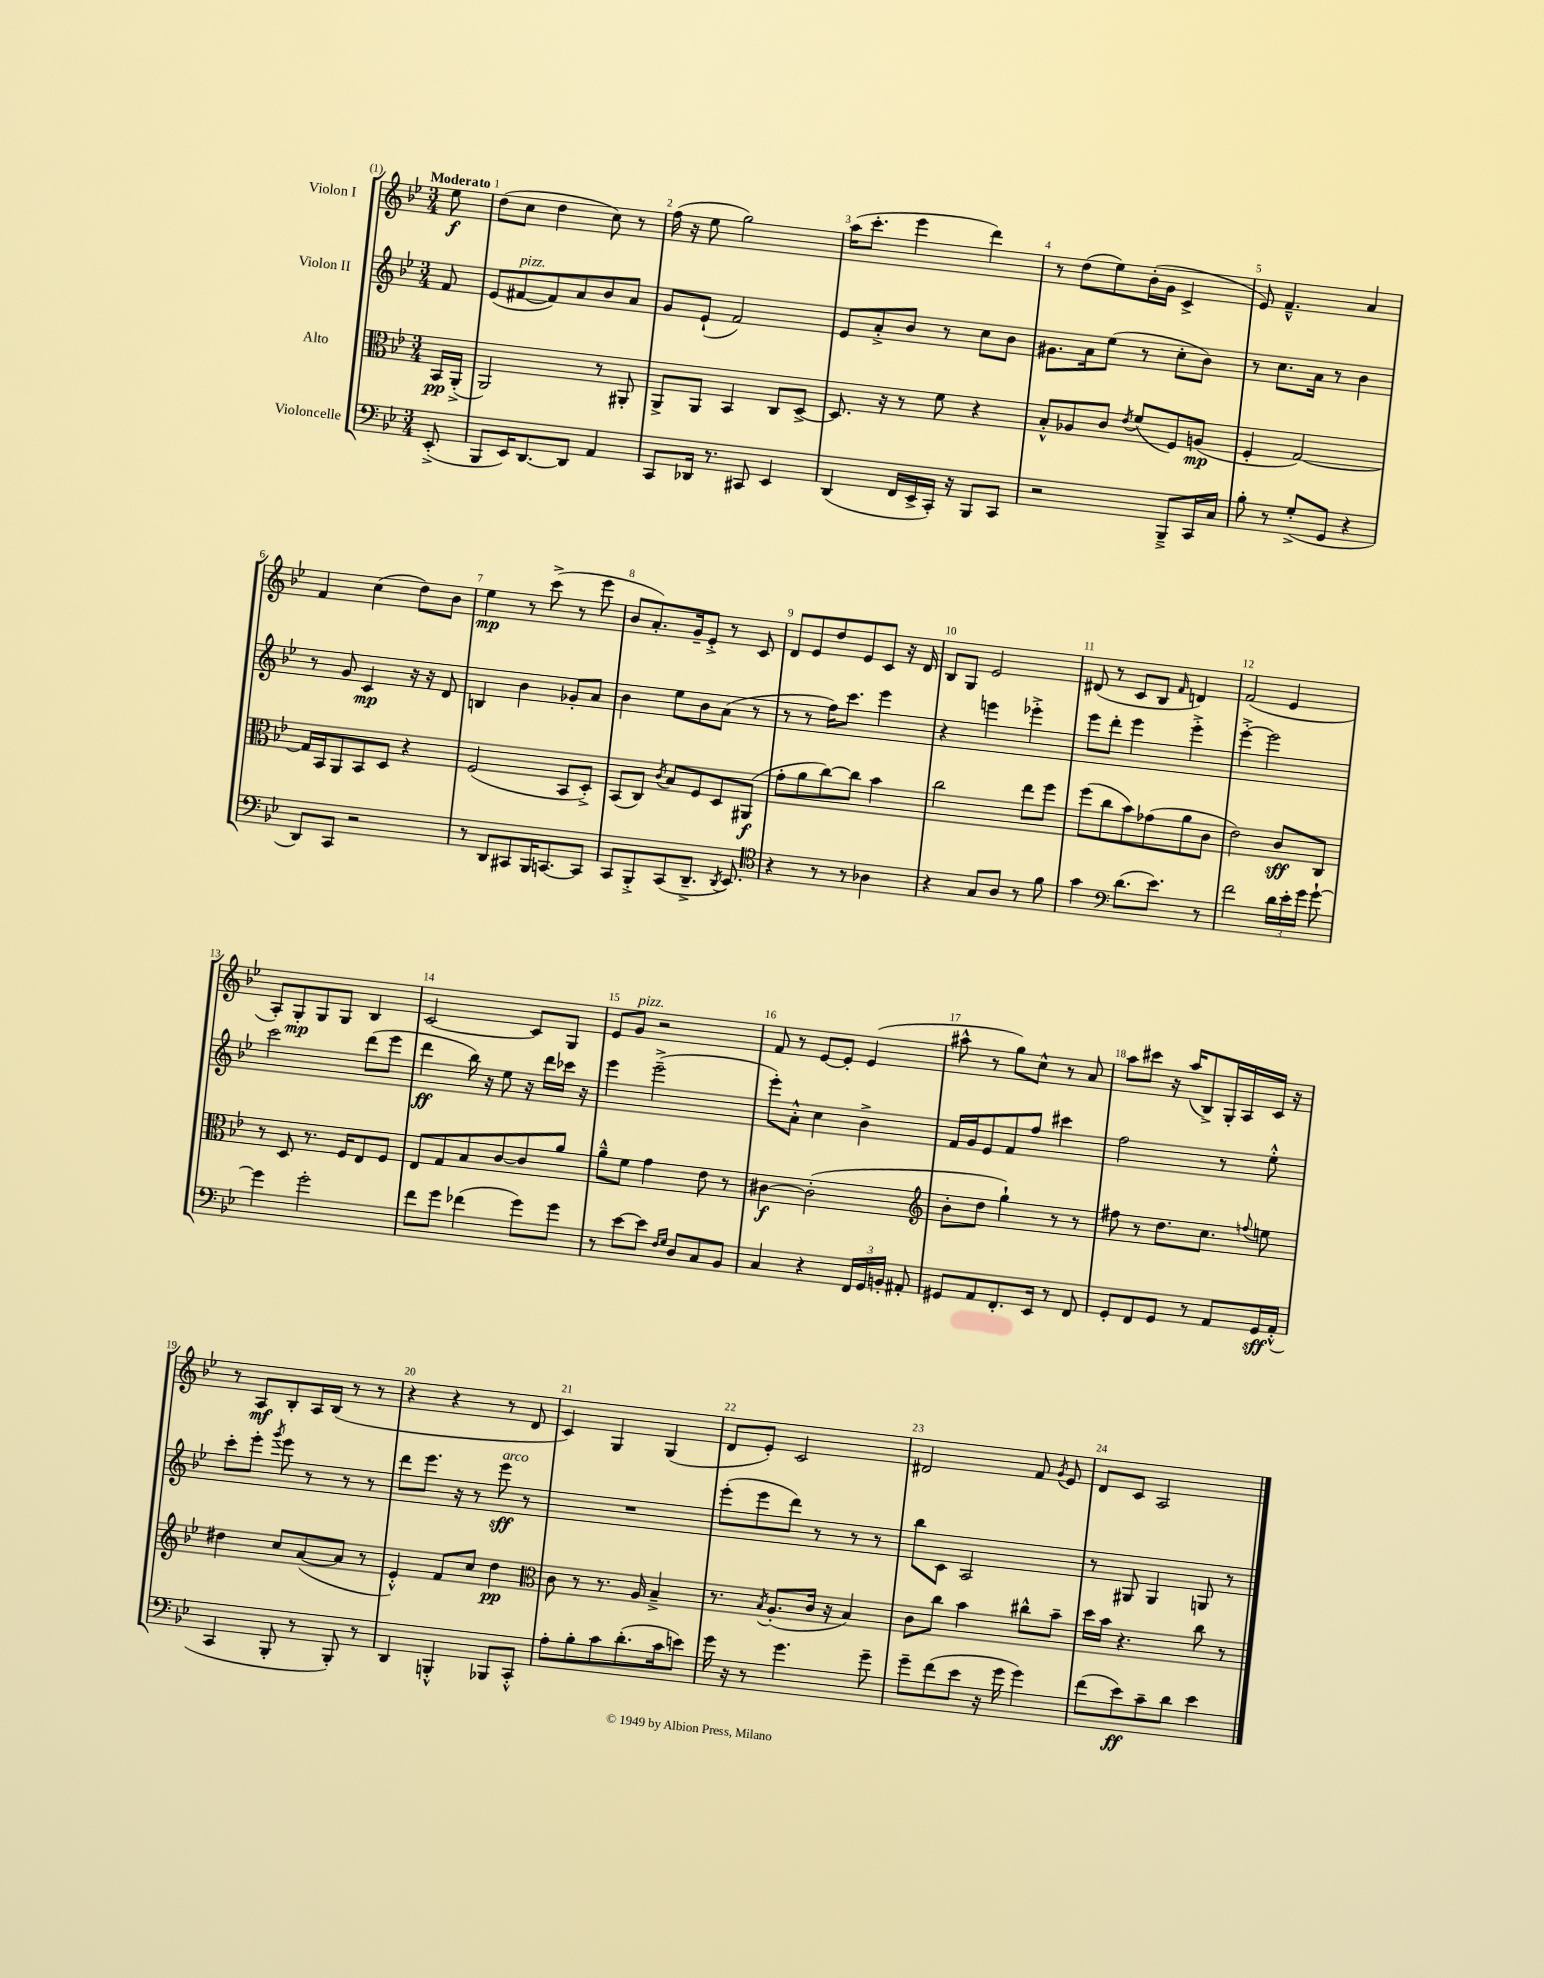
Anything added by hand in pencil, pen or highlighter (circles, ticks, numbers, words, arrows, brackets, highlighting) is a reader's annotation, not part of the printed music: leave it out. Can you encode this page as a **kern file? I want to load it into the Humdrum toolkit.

**kern	**dynam	**kern	**dynam	**kern	**dynam	**kern	**dynam
*part4	*part4	*part3	*part3	*part2	*part2	*part1	*part1
*staff4	*staff4	*staff3	*staff3	*staff2	*staff2	*staff1	*staff1
*I"Violoncelle	*	*I"Alto	*	*I"Violon II	*	*I"Violon I	*
*clefF4	*	*clefC3	*	*clefG2	*	*clefG2	*
*k[b-e-]	*	*k[b-e-]	*	*k[b-e-]	*	*k[b-e-]	*
*M3/4	*	*M3/4	*	*M3/4	*	*M3/4	*
=	=	=	=	=	=	=	=
!	!	!	!	!	!	!LO:TX:a:B:t=Moderato	!
(8EE-'^/	.	16BB-/LL	pp	8f/	.	8ee-\	f
.	.	(16AA'^/JJ	.	.	.	.	.
=1	=1	=1	=1	=1	=1	=1	=1
8BBB-/L	.	2AA/)	.	(8e-/L	.	(8dd\L	.
!	!	!	!	!LO:TX:a:i:t=pizz.	!	!	!
16EE-/K)	.	.	.	[8f#X/	.	8cc\J	.
[8.DD/	.	.	.	.	.	.	.
.	.	.	.	8f#/])	.	4dd\	.
8DD/J]	.	.	.	8a/	.	.	.
4AA/	.	8r	.	8b-/	.	8cc\)	.
.	.	8AA#X'/	.	8a/J	.	8r	.
=2	=2	=2	=2	=2	=2	=2	=2
8CC/L	.	8AA^/L	.	8g/L	.	(16ff\	.
.	.	.	.	.	.	16r	.
16DD-X/Jk	.	8AA/J	.	(8e-`/J	.	8ee-\	.
8.r	.	.	.	.	.	.	.
.	.	4BB-/	.	2f/)	.	2gg\)	.
8CC#X/	.	.	.	.	.	.	.
4EE-/	.	8C/L	.	.	.	.	.
.	.	[8D^/J	.	.	.	.	.
=3	=3	=3	=3	=3	=3	=3	=3
(4DD/	.	8.D/]	.	8e-/L	.	(16aa\KL	.
.	.	.	.	.	.	8.ccc'\J	.
.	.	.	.	8a'^/	.	.	.
.	.	16r	.	.	.	.	.
16FF/LL	.	8r	.	8b-/J	.	4eee-\	.
16EE-^/	.	.	.	.	.	.	.
16CC'/JJ)	.	8f\	.	8r	.	.	.
16r	.	.	.	.	.	.	.
8BBB-/L	.	4r	.	8cc\L	.	4ddd\)	.
8CC/J	.	.	.	8b-\J	.	.	.
=4	=4	=4	=4	=4	=4	=4	=4
2r	.	8B-'^^/L	.	8.g#X\L	.	8r	.
.	.	8A-X/	.	.	.	(8dd\L	.
.	.	.	.	16a\k	.	.	.
.	.	8c/J	.	(8ee-\J	.	8ee-\)	.
.	.	8qe-/	.	.	.	.	.
.	.	(8f/L	.	8r	.	(16b-'\L	.
.	.	.	.	.	.	16g\JJ	.
8BBB-~^/L	.	8F/)	.	8cc'\L	.	4c^/	.
16CC/L	.	(8An/J	mp	8b-\J)	.	.	.
16C/JJ	.	.	.	.	.	.	.
=5	=5	=5	=5	=5	=5	=5	=5
8B-'\	.	4F'/	.	8r	.	8e-/)	.
8r	.	.	.	8.cc\L	.	4.f~^^/	.
(8G'^/L	.	[2G/)	.	.	.	.	.
.	.	.	.	16a\Jk	.	.	.
8GG/J	.	.	.	8r	.	.	.
4r	.	.	.	4b-\	.	4a/	.
!!LO:LB:g=z
=6	=6	=6	=6	=6	=6	=6	=6
8DD/L)	.	16G/LL]	.	8r	.	4f/	.
.	.	16BB-/J	.	.	.	.	.
8CC/J	.	8AA/	.	8g/	.	.	.
2r	.	8BB-/	.	4c/	mp	(4cc\	.
.	.	8D/J	.	.	.	.	.
.	.	4r	.	16r	.	8dd\L)	.
.	.	.	.	16r	.	.	.
.	.	.	.	8d/	.	8b-\J	.
=7	=7	=7	=7	=7	=7	=7	=7
8r	.	(2F/	.	4Bn/	.	4ee-\	mp
8DD/L	.	.	.	.	.	.	.
8CC#X/	.	.	.	4b-\	.	8r	.
16BBB-/K	.	.	.	.	.	(8ccc^\	.
[8.CCn/	.	.	.	.	.	.	.
.	.	8BB-/L	.	8g-X'/L	.	8r	.
8CC/J]	.	8D'^/J)	.	8a/J	.	8eee-\	.
=8	=8	=8	=8	=8	=8	=8	=8
8CC/L	.	(8BB-/L	.	4b-\	.	8b-/L	.
8BBB-'^/	.	8C/J)	.	.	.	8.a'/)	.
.	.	8qc/	.	.	.	.	.
(8CC/	.	8B-/L	.	8ee-\L	.	.	.
.	.	.	.	.	.	16g~/k	.
8.DD~^/J	.	8F/	.	8b-\	.	8e-'^/J	.
.	.	8D/	.	(8a\J	.	8r	.
8qDD/	.	.	.	.	.	.	.
8.EE-/)	.	.	.	.	.	.	.
.	.	(8AA#X/J	f	8r	.	8c/	.
=9	=9	=9	=9	=9	=9	=9	=9
*clefC4	*	*	*	*	*	*	*
4r	.	8g'\L	.	8r	.	8d/L	.
.	.	8a\	.	8r	.	8e-/	.
8r	.	[8cc\)	.	16ff\KL)	.	8dd/	.
.	.	.	.	8.ccc\J	.	.	.
8r	.	8cc\J]	.	.	.	8e-/	.
4A-X\	.	4b-\	.	4eee-\	.	8c/J	.
.	.	.	.	.	.	16r	.
.	.	.	.	.	.	16d/	.
=10	=10	=10	=10	=10	=10	=10	=10
4r	.	2cc\	.	4r	.	8B-/L	.
.	.	.	.	.	.	8G/J	.
8G/L	.	.	.	4eeen\	.	2e-/	.
8A/J	.	.	.	.	.	.	.
8r	.	8ee-\L	.	4eee-X'^\	.	.	.
8f\	.	8ff\J	.	.	.	.	.
=11	=11	=11	=11	=11	=11	=11	=11
4g\	.	(8ff\L	.	8eee-\L	.	(8d#X/	.
.	.	8cc\	.	8ddd'\J	.	8r	.
*clefF4	*	*	*	*	*	*	*
(8.d\L	.	8b-\)	.	4eee-\	.	8c/L	.
.	.	(8g-X\	.	.	.	8B-/J	.
8.e-\J)	.	.	.	.	.	.	.
.	.	.	.	.	.	16qqf/	.
.	.	8a\	.	4eee-'^\	.	4dn/)	.
8r	.	8c\J	.	.	.	.	.
=12	=12	=12	=12	=12	=12	=12	=12
2f\	.	2e-\)	.	[4eee-'^\	.	(2f/	.
.	.	.	.	2eee-\]	.	.	.
24d\LL	.	8c/L	sff	.	.	4e-/	.
24e-'\	.	.	.	.	.	.	.
24g\JJ	.	.	.	.	.	.	.
[8g`\	.	8C/J	.	.	.	.	.
!!LO:LB:g=z
=13	=13	=13	=13	=13	=13	=13	=13
4g\]	.	8r	.	2ccc\	.	8A'/L)	.
.	.	8D/	.	.	.	8G'/	mp
2g'\	.	8.r	.	.	.	8G/	.
.	.	.	.	.	.	8G/J	.
.	.	16F/KL	.	.	.	.	.
.	.	8E-/	.	(8ddd\L	.	4B-/	.
.	.	8F/J	.	8eee-\J	.	.	.
=14	=14	=14	=14	=14	=14	=14	=14
8f\L	.	8E-/L	.	4ddd\	ff	[2c/	.
8g\J	.	8G/	.	.	.	.	.
(4f-X\	.	8B-/	.	16bb-\)	.	.	.
.	.	.	.	16r	.	.	.
.	.	[8c/	.	8ee-\	.	.	.
8g\L)	.	8c/]	.	16r	.	8c/L]	.
.	.	.	.	16ddd\LL	.	.	.
8g\J	.	8a/J	.	16ccc-X\JJ	.	8G/J	.
.	.	.	.	16r	.	.	.
=15	=15	=15	=15	=15	=15	=15	=15
8r	.	8a~^^\L	.	4eee-\	.	8e-/L	.
!	!	!	!	!	!	!LO:TX:a:i:t=pizz.	!
[8e-\L	.	8f\J	.	.	.	8g/J	.
8e-\J]	.	4g\	.	(2eee-~^\	.	2r	.
16qqF/LL	.	.	.	.	.	.	.
16qqG/JJ	.	.	.	.	.	.	.
8D/L	.	.	.	.	.	.	.
8C/	.	8e-\	.	.	.	.	.
8BB-/J	.	8r	.	.	.	.	.
=16	=16	=16	=16	=16	=16	=16	=16
4C/	.	[4c#X\	f	8eee-'\L)	.	8f/	.
.	.	.	.	8a'^^\J	.	8r	.
4r	.	(2c#'\]	.	4cc\	.	[8e-/L	.
.	.	.	.	.	.	8e-'/J]	.
24FF/LL	.	.	.	4b-^\	.	(4e-/	.
24GG/	.	.	.	.	.	.	.
24BBn'/JJ	.	.	.	.	.	.	.
8AA#X'/	.	.	.	.	.	.	.
=17	=17	=17	=17	=17	=17	=17	=17
*	*	*clefG2	*	*	*	*	*
8GG#X/L	.	8b-'\L	.	16f/LL	.	8aa#X^^\	.
.	.	.	.	16g/J	.	.	.
8AA/	.	8dd\J	.	8e-/	.	8r	.
8.FF'/	.	4gg`\)	.	8f/	.	8gg\L)	.
.	.	.	.	8ff/J	.	8cc^^\J	.
16EE-/Jk	.	.	.	.	.	.	.
8r	.	8r	.	4ccc#X\	.	8r	.
8FF/	.	8r	.	.	.	8a/	.
=18	=18	=18	=18	=18	=18	=18	=18
8GG'/L	.	8ff#X\	.	2ff\	.	8aa\L	.
8FF/	.	8r	.	.	.	8ccc#X\J	.
8GG/J	.	8.dd\L	.	.	.	16r	.
.	.	.	.	.	.	(16aa/KL	.
8r	.	.	.	.	.	8B-^/)	.
.	.	8.cc\J	.	.	.	.	.
8AA/L	.	.	.	8r	.	16G'/L	.
.	.	.	.	.	.	16A/	.
.	.	8qqffn/	.	.	.	.	.
16GG/L	sff	8een\	.	8ee-'^^\	.	16c/JJ	.
(16AA'^^/JJ	.	.	.	.	.	16r	.
!!LO:LB:g=z
=19	=19	=19	=19	=19	=19	=19	=19
4CC/	.	4dd#X\	.	8ccc'\L	.	8r	.
.	.	.	.	8eee-'\J	.	8A/L	mf
.	.	.	.	8qggg/	.	.	.
8BBB-'/	.	8cc/L	.	8eee-\	.	8B-'/	.
8r	.	([8a/	.	8r	.	16A/L	.
.	.	.	.	.	.	(16B-/JJ	.
8BBB-'/)	.	8a/J]	.	8r	.	8r	.
8r	.	8r	.	8r	.	8r	.
=20	=20	=20	=20	=20	=20	=20	=20
4DD/	.	4e-'^^/)	.	8ddd\L	.	4r	.
.	.	.	.	8.eee-\J	.	.	.
4BBBn'^^/	.	8f/L	.	.	.	4r	.
.	.	.	.	16r	.	.	.
.	.	8cc/J	.	8r	.	.	.
!	!	!	!	!LO:TX:a:i:t=arco	!	!	!
8BBB-X/L	.	4dd\	pp	8eee-\	sff	8r	.
8CC'^^/J	.	.	.	8r	.	8d/	.
=21	=21	=21	=21	=21	=21	=21	=21
*	*	*clefC3	*	*	*	*	*
8A'\L	.	8c\	.	2.r	.	4c/)	.
8B-'\	.	8r	.	.	.	.	.
8c\	.	8.r	.	.	.	4G/	.
(8.d'\	.	.	.	.	.	.	.
.	.	16A/	.	.	.	.	.
.	.	4B-~^/	.	.	.	(4G/	.
16c\k	.	.	.	.	.	.	.
8en\J)	.	.	.	.	.	.	.
=22	=22	=22	=22	=22	=22	=22	=22
16g\	.	8.r	.	(8eee-'\L	.	8d/L	.
16r	.	.	.	.	.	.	.
8r	.	.	.	8eee-\	.	8e-'/J)	.
.	.	8qB-/	.	.	.	.	.
.	.	(8.A'/L	.	.	.	.	.
4.g\	.	.	.	8ddd\J)	.	2c/	.
.	.	16c/Jk	.	8r	.	.	.
.	.	16r	.	.	.	.	.
.	.	4B-/)	.	8r	.	.	.
8g~\	.	.	.	8r	.	.	.
=23	=23	=23	=23	=23	=23	=23	=23
8g~\L	.	8c\L	.	8bb-\L	.	2d#X/	.
(8f\	.	8cc\J	.	8c\J	.	.	.
8e-\J	.	4b-\	.	2A/	.	.	.
16r	.	.	.	.	.	.	.
16g\	.	.	.	.	.	.	.
4g\)	.	8cc#X^^\L	.	.	.	8f/	.
.	.	.	.	.	.	8qg/	.
.	.	8b-~\J	.	.	.	8e-/	.
=24	=24	=24	=24	=24	=24	=24	=24
(8f\L	.	16dd\LL	.	8r	.	8d/L	.
.	.	16b-\JJ	.	.	.	.	.
8e-\)	ff	4.r	.	8G#X/	.	8c/J	.
8c~\	.	.	.	4G#/	.	2A/	.
8d\J	.	.	.	.	.	.	.
4e-\	.	8cc\	.	8Gn/	.	.	.
.	.	8r	.	8r	.	.	.
==	==	==	==	==	==	==	==
*-	*-	*-	*-	*-	*-	*-	*-
